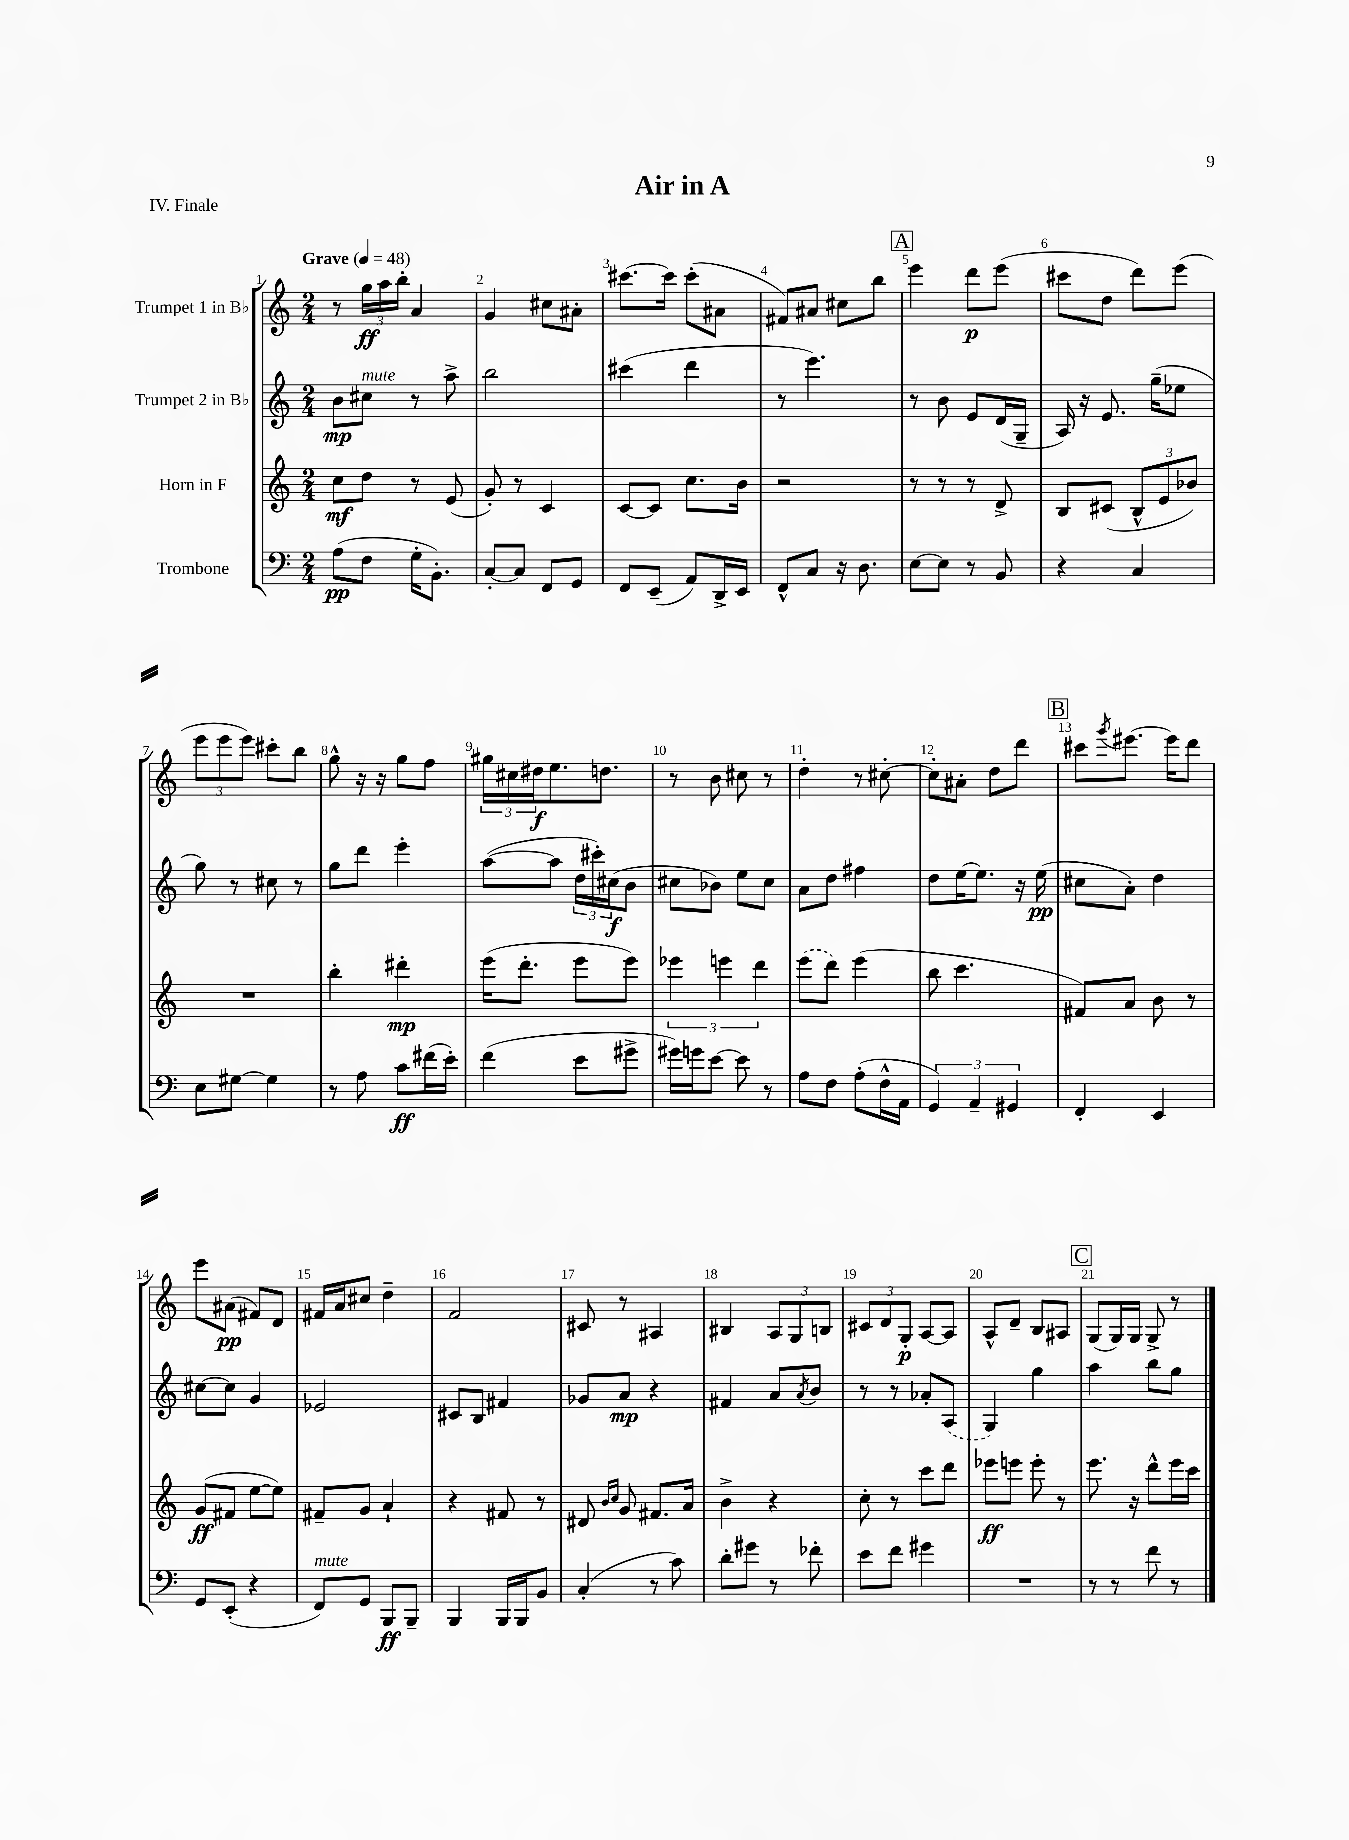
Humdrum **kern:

**kern	**kern	**kern	**kern
*staff4	*staff3	*staff2	*staff1
*clefF4	*clefG2	*clefG2	*clefG2
*k[]	*k[]	*k[]	*k[]
*M2/4	*M2/4	*M2/4	*M2/4
*MM48	*MM48	*MM48	*MM48
(8A	8cc	8b	8r
8F	8dd	8cc#	24gg
.	.	.	24aa
.	.	.	24bb'
16G'	8r	8r	4a
8.BB')	.	.	.
.	(8e	8aa^	.
=	=	=	=
[8C'	8g')	2bb	4g
8C]	8r	.	.
8FF	4c	.	8cc#
8GG	.	.	8a#'
=	=	=	=
8FF	[8c	(4ccc#	[8.ccc#
(8EE~	8c]	.	.
.	.	.	16ccc#]
8AA)	8.cc	4ddd	(8ccc#'
16DD^	.	.	8a#
16EE	16b	.	.
=	=	=	=
8FF^^	2r	8r	8f#)
8C	.	4.eee)	8a#
16r	.	.	8cc#
8.D	.	.	.
.	.	.	8bb
=	=	=	=
[8E	8r	8r	4eee
8E]	8r	8b	.
8r	8r	8e	8ddd
8BB	8d^	(16d	(8eee
.	.	16G~	.
=	=	=	=
4r	8B	16A)	8ccc#
.	.	16r	.
.	(8c#	8.e	8dd
4C	12B^^	.	8ddd)
.	.	(16gg~	.
.	12e	.	.
.	.	8ee-	(8eee
.	12b-)	.	.
=	=	=	=
8E	2r	8gg)	12eee
.	.	.	12eee
[8G#	.	8r	.
.	.	.	12eee)
4G#]	.	8cc#	8ccc#'
.	.	8r	8bb
=	=	=	=
8r	4bb'	8gg	8gg^^
8A	.	8ddd	16r
.	.	.	16r
8c	4ddd#'	4eee'	8gg
(16f#	.	.	8ff
16e')	.	.	.
=	=	=	=
(4f	(16eee	([8aa	24gg#
.	.	.	24cc#
.	8.ddd'	.	.
.	.	.	24dd#
.	.	8aa]	8.ee
8e	8eee	24dd	.
.	.	24ccc#')	.
.	.	.	8.dd
.	.	(24cc#	.
8g#^	8eee)	8b	.
=	=	=	=
16g#)	6eee-	8cc#	8r
16g	.	.	.
[8e	.	8b-)	8b
.	6eee	.	.
8e]	.	8ee	8cc#
.	6ddd	.	.
8r	.	8cc#	8r
=	=	=	=
8A	(8eee	8a	4dd'
8F	8ddd)	8dd	.
(8A'	(4eee	4ff#	8r
16F^^	.	.	[8cc#'
16AA	.	.	.
=	=	=	=
6GG)	8bb	8dd	8cc#']
.	4.ccc	[16ee	8a#'
6AA~	.	.	.
.	.	8.ee]	.
.	.	.	8dd
6GG#	.	.	.
.	.	16r	8ddd
.	.	(16ee	.
=	=	=	=
4FF'	8f#)	8cc#	8ccc#
.	.	.	8qggg
.	8a	8a')	[8.eee#
4EE	8b	4dd	.
.	.	.	16eee#]
.	8r	.	8ddd
=	=	=	=
8GG	(8g	[8cc#	8eee
(8EE'	8f#	8cc#]	(8a#
4r	[8ee	4g	8f#)
.	8ee])	.	8d
=	=	=	=
8FF)	8f#~	2e-	16f#
.	.	.	16a
8GG	8g	.	8cc#
8BBB	4a`	.	4dd~
8BBB~	.	.	.
=	=	=	=
4BBB	4r	8c#	2f
.	.	8B	.
16BBB	8f#	4f#	.
16BBB	.	.	.
8BB	8r	.	.
=	=	=	=
(4C'	8d#	8g-	8c#
.	16qqb	.	.
.	16qqcc	.	.
.	8g	8a	8r
8r	8.f#	4r	4A#
8c)	.	.	.
.	16a	.	.
=	=	=	=
8d'	4b^	4f#	4B#
8g#	.	.	.
8r	4r	8a	12A
.	.	.	12G
.	.	8qa	.
8f-'	.	8b	.
.	.	.	12B
=	=	=	=
8e	8cc'	8r	12c#
.	.	.	12d
8f	8r	8r	.
.	.	.	12G'
4g#	8ccc	8a-'	[8A
.	8ddd	(8A	8A]
=	=	=	=
2r	8eee-	4G)	8A^^
.	8eee	.	8d~
.	8eee'	4gg	8B
.	8r	.	8A#
=	=	=	=
8r	8.eee	4aa	(8G
8r	.	.	16G)
.	16r	.	16G
8f	8ddd^^	8bb	8G^
8r	16eee	8gg	8r
.	16ccc	.	.
==	==	==	==
*-	*-	*-	*-
